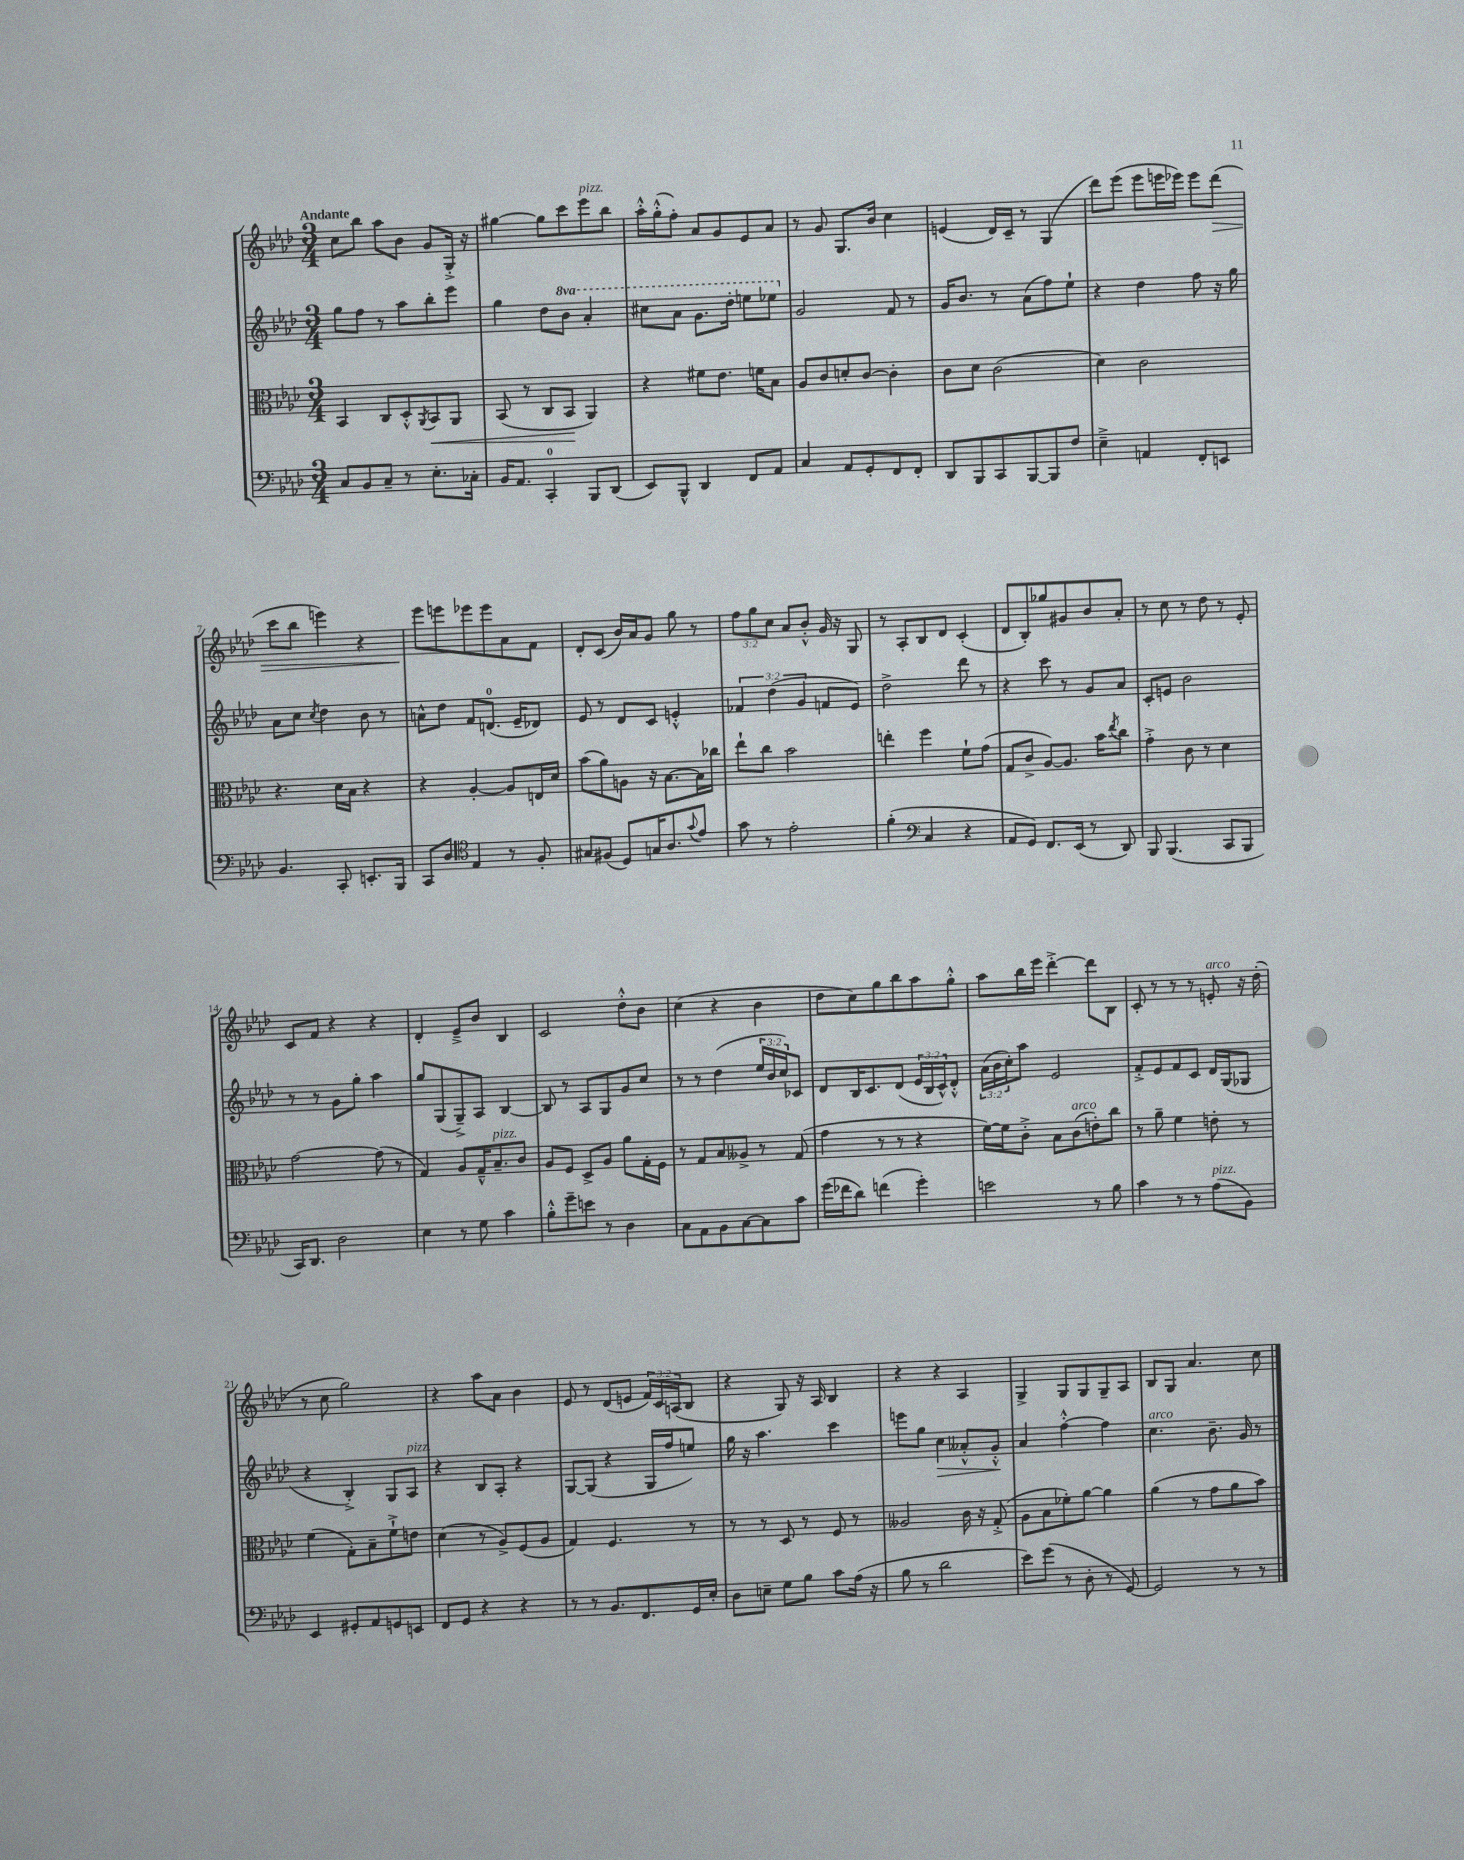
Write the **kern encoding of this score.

**kern	**kern	**dynam	**kern	**dynam	**kern	**dynam
*part4	*part3	*part3	*part2	*part2	*part1	*part1
*staff4	*staff3	*staff3	*staff2	*staff2	*staff1	*staff1
*clefF4	*clefC3	*	*clefG2	*	*clefG2	*
*k[b-e-a-d-]	*k[b-e-a-d-]	*	*k[b-e-a-d-]	*	*k[b-e-a-d-]	*
*M3/4	*M3/4	*	*M3/4	*	*M3/4	*
=1	=1	=1	=1	=1	=1	=1
!	!	!	!	!	!LO:TX:a:B:t=Andante	!
8C/L	4BB-/	.	8gg\L	.	8cc\L	.
8BB-/	.	.	8ff\J	.	8bb-\J	.
8C~/J	8C/L	.	8r	.	8aa-\L	.
8r	8D-'^^/	.	8aa-\L	.	8b-\J	.
.	8qAA-/	.	.	.	.	.
!	!	!LO:HP:b	!	!	!	!
8.E-'\L	8BB-/	<	8bb-'\	.	8g/L	.
.	8AA-/J	.	8eee-\J	.	16G'^/Jk	.
16C-X'\Jk	.	.	.	.	16r	.
=2	=2	=2	=2	=2	=2	=2
16BB-/KL	(8BB-/	.	4gg\	.	[4gg#X\	.
8.AA-/J	.	.	.	.	.	.
.	8r	.	.	.	.	.
4CC'/	8C/L	.	8dd-\L	.	8gg#\L]	.
*	*	*	*8va	*	*	*
.	8BB-/J	.	8bb-\J	.	8ccc\	.
!	!	!	!	!	!LO:TX:a:i:t=pizz.	!
8BBB-/L	4AA-/)	[	4aa-'/	.	8eee-\	.
(8DD-/J	.	.	.	.	8bb-\J	.
=3	=3	=3	=3	=3	=3	=3
8EE-/L)	4r	.	8ccc#X\L	.	16aa-'^^\LL	.
.	.	.	.	.	(16gg'^^\J	.
8BBB-^^/J	.	.	8aa-\J	.	8ff'\J)	.
4DD-/	8f#X\L	.	8.gg\L	.	8a-/L	.
.	8.e-\J	.	.	.	8g/	.
.	.	.	16ddd-'\Jk	.	.	.
8FF/L	.	.	8eeen\L	.	8e-/	.
.	16fn\KL	.	.	.	.	.
8AA-/J	8B-\J	.	8eee-X\J	.	8a-/J	.
=4	=4	=4	=4	=4	=4	=4
*	*	*	*X8va	*	*	*
4C/	8A-/L	.	2g/	.	8r	.
.	8c/	.	.	.	8g/	.
8AA-/L	8dn'/	.	.	.	8.G/L	.
8GG'/	[8c/J	.	.	.	.	.
.	.	.	.	.	16b-/Jk	.
8FF/	4c'\]	.	8f/	.	4cc\	.
8FF'/J	.	.	8r	.	.	.
=5	=5	=5	=5	=5	=5	=5
8DD-/L	8c\L	.	16g/KL	.	(4en/	.
.	.	.	8.b-/J	.	.	.
8BBB-/	8d-\J	.	.	.	.	.
8CC/	(2c\	.	8r	.	16d-/LL)	.
.	.	.	.	.	16c~/JJ	.
[8BBB-/	.	.	(8a-\L	.	8r	.
8BBB-/]	.	.	8ff\)	.	(4G/	.
8F/J	.	.	8ee-`\J	.	.	.
=6	=6	=6	=6	=6	=6	=6
4E-~^\	4d-\)	.	4r	.	8ddd-\L)	.
.	.	.	.	.	(8eee-\J	.
4AAn/	2c\	.	4dd-\	.	8eee-\L	.
.	.	.	.	.	16eeen\L	.
.	.	.	.	.	16eee-X\JJ)	.
8FF'/L	.	.	8ff\	.	8eee-\L	.
!	!	!	!	!	!	!LO:HP:b
8EEn/J	.	.	16r	.	(8ddd-\J	>
.	.	.	16gg\	.	.	.
!!LO:LB:g=z
=7	=7	=7	=7	=7	=7	=7
4.BB-/	4.r	.	8a-\L	.	8ccc\L	.
.	.	.	8cc\J	.	8bb-\J	.
.	.	.	8qcc/	.	.	.
.	.	.	4dd-\	.	4eeen\)	.
8CC'/	16d-\LL	.	.	.	.	.
.	16B-\JJ	.	.	.	.	.
8.EEn'/L	4r	.	8b-\	.	4r	.
.	.	.	8r	.	.	.
16BBB-/Jk	.	.	.	.	.	.
=8	=8	=8	=8	=8	=8	=8
8CC/L	4r	.	8an^^\L	.	8eee-\L	.
8D-/J	.	.	8dd-\J	.	8eeen\	]
*clefC4	*	*	*	*	*	*
4E-/	[4A-'/	.	8f/L	.	8eee-X\	.
.	.	.	(8.dn/J	.	8eee-\	.
8r	8A-/L]	.	.	.	8a-\	.
.	.	.	16e-~/KL	.	.	.
8F'/	16En/L	.	8d-X/J)	.	8f\J	.
.	16d-/JJ	.	.	.	.	.
=9	=9	=9	=9	=9	=9	=9
8G#X/L	(8b-\L	.	8e-/	.	8d-'/L	.
(8F#X/J	8a-\)	.	8r	.	(8c/J	.
8D-/L)	8An\J	.	8d-/L	.	16b-/LL)	.
.	.	.	.	.	16a-/J	.
16Gn/K	16r	.	8c/J	.	8g/J	.
8.A-/	[8.B-\L	.	.	.	.	.
.	.	.	4en'^^/	.	8gg\	.
8qqg/	.	.	.	.	.	.
8e-/J	16B-\L]	.	.	.	8r	.
.	16cc-X\JJ	.	.	.	.	.
=10	=10	=10	=10	=10	=10	=10
8g\	8ee-`\L	.	6f-X/	.	12ff\L	.
.	.	.	.	.	12gg\	.
8r	8cc\J	.	.	.	.	.
.	.	.	(6dd-\	.	12cc\J	.
2e-'\	2b-\	.	.	.	8a-/L	.
.	.	.	6g/	.	.	.
.	.	.	.	.	8b-'^^/J	.
.	.	.	8fn/L	.	16g/	.
.	.	.	.	.	16r	.
.	.	.	8e-/J)	.	8G/	.
=11	=11	=11	=11	=11	=11	=11
(4f'\	4een'\	.	2dd-^\	.	8r	.
.	.	.	.	.	8A-'/L	.
*clefF4	*	*	*	*	*	*
4C/	4ff\	.	.	.	8B-/	.
.	.	.	.	.	8d-/J	.
4r	8f`\L	.	8ddd-\	.	(4c'/	.
.	(8g\J	.	8r	.	.	.
=12	=12	=12	=12	=12	=12	=12
8AA-/L	8G/L	.	4r	.	8d-/L	.
8GG/J)	8c^/J	.	.	.	8B-'/)	.
8.FF/L	[8A-/L)	.	8ccc\	.	8gg-X/	.
.	8.A-/J]	.	8r	.	8g#X/	.
(16EE-/Jk	.	.	.	.	.	.
8r	.	.	8g/L	.	8b-/	.
.	16b-\KL	.	.	.	.	.
.	8qee-/	.	.	.	.	.
8DD-/)	8cc\J	.	8a-/J	.	8a-'/J	.
=13	=13	=13	=13	=13	=13	=13
8BBB-/	4g'^\	.	8c'/L	.	8r	.
(4.BBB-/	.	.	8en/J	.	8cc\	.
.	8c\	.	2b-\	.	8r	.
.	8r	.	.	.	8dd-\	.
8CC/L	4d-\	.	.	.	8r	.
8BBB-/J	.	.	.	.	8e-'/	.
!!LO:LB:g=z
=14	=14	=14	=14	=14	=14	=14
16CC/KL)	[2g\	.	8r	.	8c/L	.
8.DD-/J	.	.	.	.	.	.
.	.	.	8r	.	8f/J	.
2D-\	.	.	8g\L	.	4r	.
.	.	.	8gg'\J	.	.	.
.	(8g\]	.	4aa-\	.	4r	.
.	8r	.	.	.	.	.
=15	=15	=15	=15	=15	=15	=15
4E-\	4G/)	.	8gg/L	.	4d-'/	.
.	.	.	(8G/	.	.	.
8r	8A-/L	.	8G~^/)	.	8e-~^/L	.
8G\	16G~^^/K	.	8A-/J	.	8b-/J	.
!	!LO:TX:a:i:t=pizz.	!	!	!	!	!
.	8.B-~/	.	.	.	.	.
4c\	.	.	[4B-/	.	4B-/	.
.	8c/J	.	.	.	.	.
=16	=16	=16	=16	=16	=16	=16
8B-'^^\L	8A-/L	.	8B-/]	.	2c/	.
8g~\	8F/J	.	8r	.	.	.
8en\J	8D-^/L	.	8A-/L	.	.	.
8r	8A-/J	.	8G/	.	.	.
4D-\	8a-\L	.	8g/	.	8dd-'^^\L	.
.	16G'\L	.	8cc/J	.	8b-\J	.
.	16F\JJ	.	.	.	.	.
=17	=17	=17	=17	=17	=17	=17
8C\L	8r	.	8r	.	(4cc\	.
8AA-\	8G/L	.	8r	.	.	.
8BB-\	8B-/	.	(4dd-\	.	4r	.
[8C\	8A--X^/J	.	.	.	.	.
8C\]	8r	.	24ee-/LL	.	4b-\	.
.	.	.	24b-/	.	.	.
.	.	.	24cc/J)	.	.	.
8c\J	(8G/	.	8c-X/J	.	.	.
=18	=18	=18	=18	=18	=18	=18
(16g\LL	4g\	.	8d-/L	.	8dd-\L	.
16f-X\J	.	.	.	.	.	.
8d-\J)	.	.	16B-/K	.	8cc\)	.
.	.	.	8.c/	.	.	.
(4fn\	8r	.	.	.	8gg\	.
.	8r	.	(8d-/J	.	8bb-\	.
4g'\)	4r	.	24e-/LL	.	8aa-\	.
.	.	.	24B-/	.	.	.
.	.	.	24c^^/J)	.	.	.
.	.	.	8d-'^^/J	.	8gg'^^\J	.
=19	=19	=19	=19	=19	=19	=19
2en\	[16f\LL)	.	(24a-\LL	.	8aa-\L	.
.	.	.	24b-\	.	.	.
.	16f\J]	.	.	.	.	.
.	.	.	24cc'\J)	.	.	.
.	8c'^\J	.	8aa-\J	.	16bb-\L	.
.	.	.	.	.	16eee-\JJ	.
.	8B-\L	.	2e-/	.	[4ddd-'^\	.
!	!LO:TX:a:i:t=arco	!	!	!	!	!
.	(8c\	.	.	.	.	.
8r	8en'\)	.	.	.	8ddd-\L]	.
8B-\	8cc\J	.	.	.	8B-\J	.
=20	=20	=20	=20	=20	=20	=20
4c\	8r	.	8f'^/L	.	8c'/	.
.	8a-~\	.	8e-/	.	8r	.
8r	4f\	.	8f/	.	8r	.
8r	.	.	8c/J	.	8r	.
!	!	!	!	!	!LO:TX:a:i:t=arco	!
!LO:TX:a:i:t=pizz.	!	!	!	!	!	!
(8A-\L	8en'\	.	16d-/LL	.	8en'/	.
.	.	.	(16G/J	.	.	.
8BB-\J)	8r	.	8G-X/J	.	16r	.
.	.	.	.	.	(16dd-'\	.
!!LO:LB:g=z
=21	=21	=21	=21	=21	=21	=21
4EE-/	(4f\	.	4r	.	8r	.
.	.	.	.	.	8cc\	.
8GG#X'/L	8G'\L)	.	4B-'^/)	.	2gg\)	.
8AA-/	8B-~\	.	.	.	.	.
8GGn/	8f`^\	.	8G/L	.	.	.
!	!	!	!LO:TX:a:i:t=pizz.	!	!	!
8EEn/J	8en\J	.	8A-/J	.	.	.
=22	=22	=22	=22	=22	=22	=22
8FF/L	(4d-\	.	4r	.	4r	.
8GG/J	.	.	.	.	.	.
4r	8r	.	8B-/L	.	8aa-\L	.
.	8A-^/L)	.	8A-'/J	.	8a-\J	.
4r	(8F/	.	4r	.	4b-\	.
.	8A-/J	.	.	.	.	.
=23	=23	=23	=23	=23	=23	=23
8r	4G/)	.	[8G/L	.	8e-/	.
8r	.	.	(8G/J]	.	8r	.
8.BB-/L	4.F/	.	4r	.	(8d-/L	.
.	.	.	.	.	8en/J	.
8.FF/	.	.	.	.	.	.
.	.	.	16G/LL	.	24f/LL)	.
.	.	.	.	.	24c/	.
.	.	.	16ff/J	.	.	.
.	.	.	.	.	(24An/J	.
16GG/L	8r	.	8een/J)	.	8B-/J	.
16E-'/JJ	.	.	.	.	.	.
=24	=24	=24	=24	=24	=24	=24
8D-\L	8r	.	16gg\	.	4r	.
.	.	.	16r	.	.	.
8En~\J	8r	.	4.aa-\	.	.	.
8G\L	8D-/	.	.	.	8G/)	.
8B-\J	8r	.	.	.	16r	.
.	.	.	.	.	16A-/	.
8c\L	8F/	.	4ccc\	.	4B-/	.
(16A-\Jk	8r	.	.	.	.	.
16r	.	.	.	.	.	.
=25	=25	=25	=25	=25	=25	=25
8B-\	2A--X/	.	8eeen\L	.	4r	.
8r	.	.	8gg\J	.	.	.
!	!	!	!	!LO:HP:b	!	!
2d-\	.	.	4cc\	>	4r	.
.	16c\	.	8a--X'^^/L	.	4A-/	.
.	16r	.	.	.	.	.
.	(8G'^/	.	8g'^^/J	.	.	.
.	.	.	.	]	.	.
=26	=26	=26	=26	=26	=26	=26
8e-\L)	8A-\L	.	4a-/	.	4G^/	.
(8g\J	8B-\	.	.	.	.	.
8r	8f-X'\)	.	[4ff'^^\	.	8G/L	.
8D-'\	[8a-\J	.	.	.	8G/	.
8r	4a-\]	.	4ff\]	.	8G~/	.
[8GG/)	.	.	.	.	8A-/J	.
=27	=27	=27	=27	=27	=27	=27
!	!	!	!LO:TX:a:i:t=arco	!	!	!
2GG/]	(4a-\	.	4.cc\	.	8B-/L	.
.	.	.	.	.	8G/J	.
.	8r	.	.	.	4.a-/	.
.	8g\L	.	8.b-~\	.	.	.
8r	8a-\	.	.	.	.	.
.	.	.	16g/	.	.	.
8r	8b-\J)	.	8r	.	8cc\	.
==	==	==	==	==	==	==
*-	*-	*-	*-	*-	*-	*-
